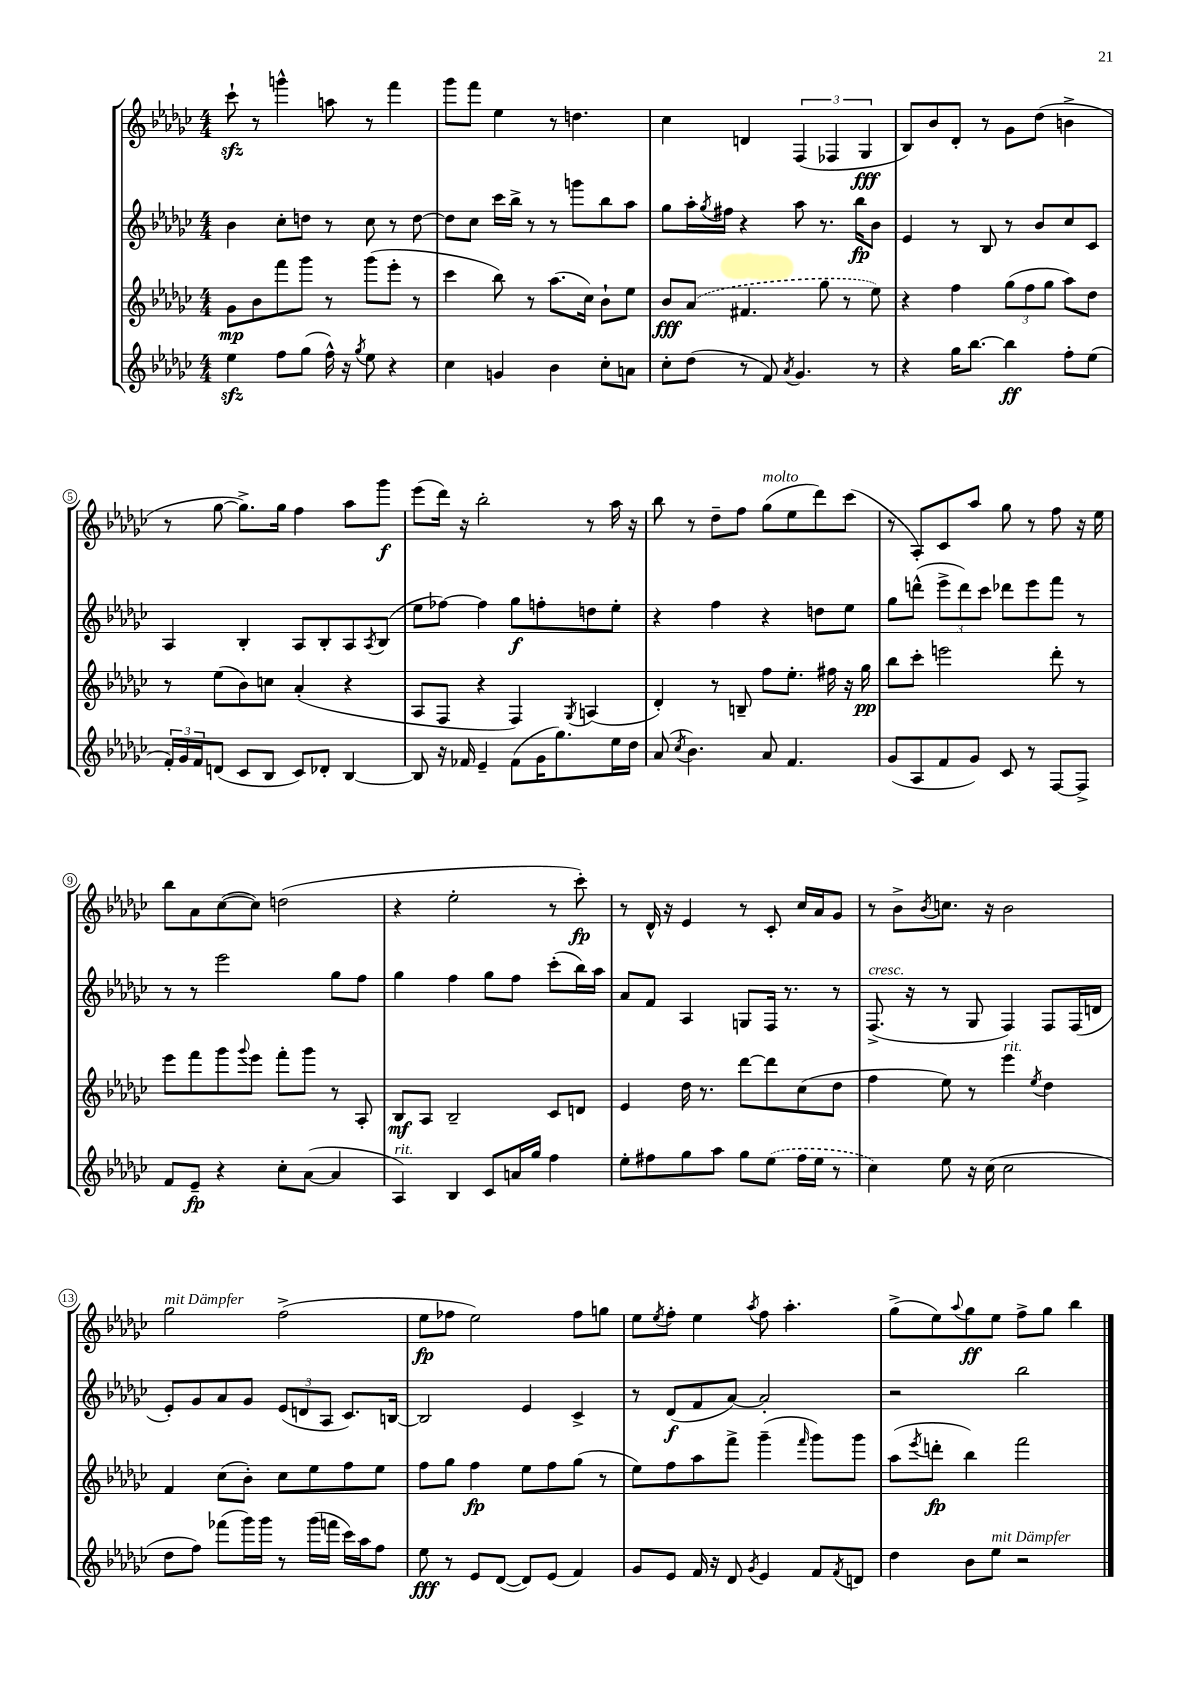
<<
\new StaffGroup <<
\new Staff = "s0" {
    \clef treble \key ges \major \numericTimeSignature \time 4/4
    ces'''8-!\sfz r8 g'''4-^ a''8 r8 f'''4 |
    ges'''8 f'''8 ees''4 r8 d''4. |
    ces''4 d'4 \tuplet 3/2 { f4( fes4 ges4\fff } |
    bes8) bes'8 des'8-. r8 ges'8 des''8( b'4-> |
    r8 ges''8~ ges''8.->) ges''16 f''4 aes''8 ges'''8\f |
    ees'''8( des'''16) r16 bes''2-. r8 aes''16 r16 |
    bes''8 r8 des''8-- f''8 ges''8^\markup { \italic "molto" }( ees''8 des'''8) ces'''8( |
    r8 aes8-.) ces'8 aes''8 ges''8 r8 f''8 r16 ees''16 |
    bes''8 aes'8 ces''8~( ces''8) d''2( |
    r4 ees''2-. r8 ces'''8-.\fp) |
    r8 des'16-^ r16 ees'4 r8 ces'8-. ces''16 aes'16 ges'8 |
    r8 bes'8-> \acciaccatura { bes'8 } c''8. r16 bes'2 |
    ges''2^\markup { \italic "mit Dämpfer" } f''2->( |
    ees''8\fp fes''8 ees''2) fes''8 g''8 |
    ees''8 \acciaccatura { ees''8 } f''8-. ees''4 \acciaccatura { aes''8 } f''8 aes''4.-. |
    ges''8->( ees''8) \appoggiatura { aes''8 } ges''8\ff ees''8 f''8-> ges''8 bes''4 \bar "|." |
}
\new Staff = "s1" {
    \clef treble \key ges \major \numericTimeSignature \time 4/4
    bes'4 ces''8-. d''8 r8 ces''8 r8 d''8~ |
    d''8 ces''8 ces'''16 bes''16-> r8 r8 g'''8 bes''8 aes''8 |
    ges''8 aes''16-. \acciaccatura { ges''8 } fis''16 r4 aes''8 r8. bes''16\fp bes'8 |
    ees'4 r8 bes8 r8 bes'8 ces''8 ces'8 |
    aes4 bes4-. aes8 bes8-. aes8 \acciaccatura { aes8 } bes8( |
    ees''8 fes''8~) fes''4 ges''8\f f''8-. d''8 ees''8-. |
    r4 f''4 r4 d''8 ees''8 |
    ges''8 d'''8-^( \tuplet 3/2 { ees'''8-> d'''8) ces'''8 } des'''8 ees'''8 f'''8 r8 |
    r8 r8 ees'''2 ges''8 f''8 |
    ges''4 f''4 ges''8 f''8 ces'''8-.( bes''16) aes''16 |
    aes'8 f'8 aes4 g8 f16 r8. r8 |
    f8.->^\markup { \italic "cresc." }( r16 r8 ges8 f4) f8 f16( d'16 |
    ees'8-.) ges'8 aes'8 ges'8 \tuplet 3/2 { ees'8( d'8 aes8 } ces'8.) b16~ |
    b2 ees'4 ces'4-> |
    r8 des'8\f( f'8 aes'8~) aes'2-. |
    r2 bes''2 \bar "|." |
}
\new Staff = "s2" {
    \clef treble \key ges \major \numericTimeSignature \time 4/4
    ges'8\mp bes'8 f'''8 ges'''8 r8 ges'''8( ees'''8-. r8 |
    ces'''4 bes''8) r8 aes''8.( ces''16) bes'8-! ees''8 |
    bes'8\fff \once \slurDashed aes'8( fis'4. ges''8 r8 ees''8) |
    r4 f''4 \tuplet 3/2 { ges''8( f''8 ges''8 } aes''8) des''8 |
    r8 ees''8( bes'8) c''8 aes'4-.( r4 |
    aes8 f8 r4 f4) \acciaccatura { ges8 } a4( |
    des'4-.) r8 b8-- f''8 ees''8.-. fis''16 r16 ges''16\pp |
    bes''8 ces'''8-. e'''2 des'''8-. r8 |
    ees'''8 f'''8 ges'''8 \appoggiatura { ges'''8 } ees'''8 f'''8-. ges'''8 r8 aes8-. |
    bes8\mf aes8 bes2-- ces'8 d'8 |
    ees'4 des''16 r8. des'''8~ des'''8 ces''8( des''8 |
    f''4 ees''8) r8 ees'''4^\markup { \italic "rit." } \acciaccatura { ees''8 } des''4 |
    f'4 ces''8( bes'8-.) ces''8 ees''8 f''8 ees''8 |
    f''8 ges''8 f''4\fp ees''8 f''8 ges''8( r8 |
    ees''8) f''8 aes''8 f'''8-> ges'''4--( \grace { f'''16 } ges'''8) ges'''8 |
    aes''8( \acciaccatura { ees'''8 } d'''8-.\fp bes''4) f'''2 \bar "|." |
}
\new Staff = "s3" {
    \clef treble \key ges \major \numericTimeSignature \time 4/4
    ees''4\sfz f''8 ges''8( f''16-^) r16 \acciaccatura { ges''8 } ees''8 r4 |
    ces''4 g'4 bes'4 ces''8-. a'8 |
    ces''8-. des''8( r8 f'8) \acciaccatura { aes'8 } ges'4. r8 |
    r4 ges''16 bes''8.~ bes''4\ff f''8-. ees''8( |
    \tuplet 3/2 { f'16-.) ges'16 f'16 } d'8( ces'8 bes8 ces'8) des'8-. bes4~ |
    bes8 r16 fes'16 ees'4-- fes'8( ges'16 ges''8.) ees''16 des''16 |
    aes'8( \acciaccatura { ces''8 } bes'4.) aes'8 f'4. |
    ges'8( aes8 f'8 ges'8) ces'8 r8 f8~ f8-> |
    f'8 ees'8--\fp r4 ces''8-. aes'8~( aes'4 |
    aes4^\markup { \italic "rit." }) bes4 ces'8 a'16 ges''16 f''4 |
    ees''8-. fis''8 ges''8 aes''8 ges''8 \once \slurDashed ees''8( fis''16 ees''16 r8 |
    ces''4) ees''8 r16 ces''16( ces''2 |
    des''8 f''8) fes'''8( ges'''16) ges'''16 r8 ges'''16( f'''16 ces'''16) aes''16 f''8 |
    ees''8\fff r8 ees'8 des'8~( des'8) ees'8( f'4) |
    ges'8 ees'8 f'16 r16 des'8 \acciaccatura { ges'8 } ees'4 f'8 \acciaccatura { f'8 } d'8 |
    des''4 bes'8 ees''8^\markup { \italic "mit Dämpfer" } r2 \bar "|." |
}
>>
>>
\layout { \context { \Score \override BarNumber.stencil = #(make-stencil-circler 0.1 0.3 ly:text-interface::print) } }
